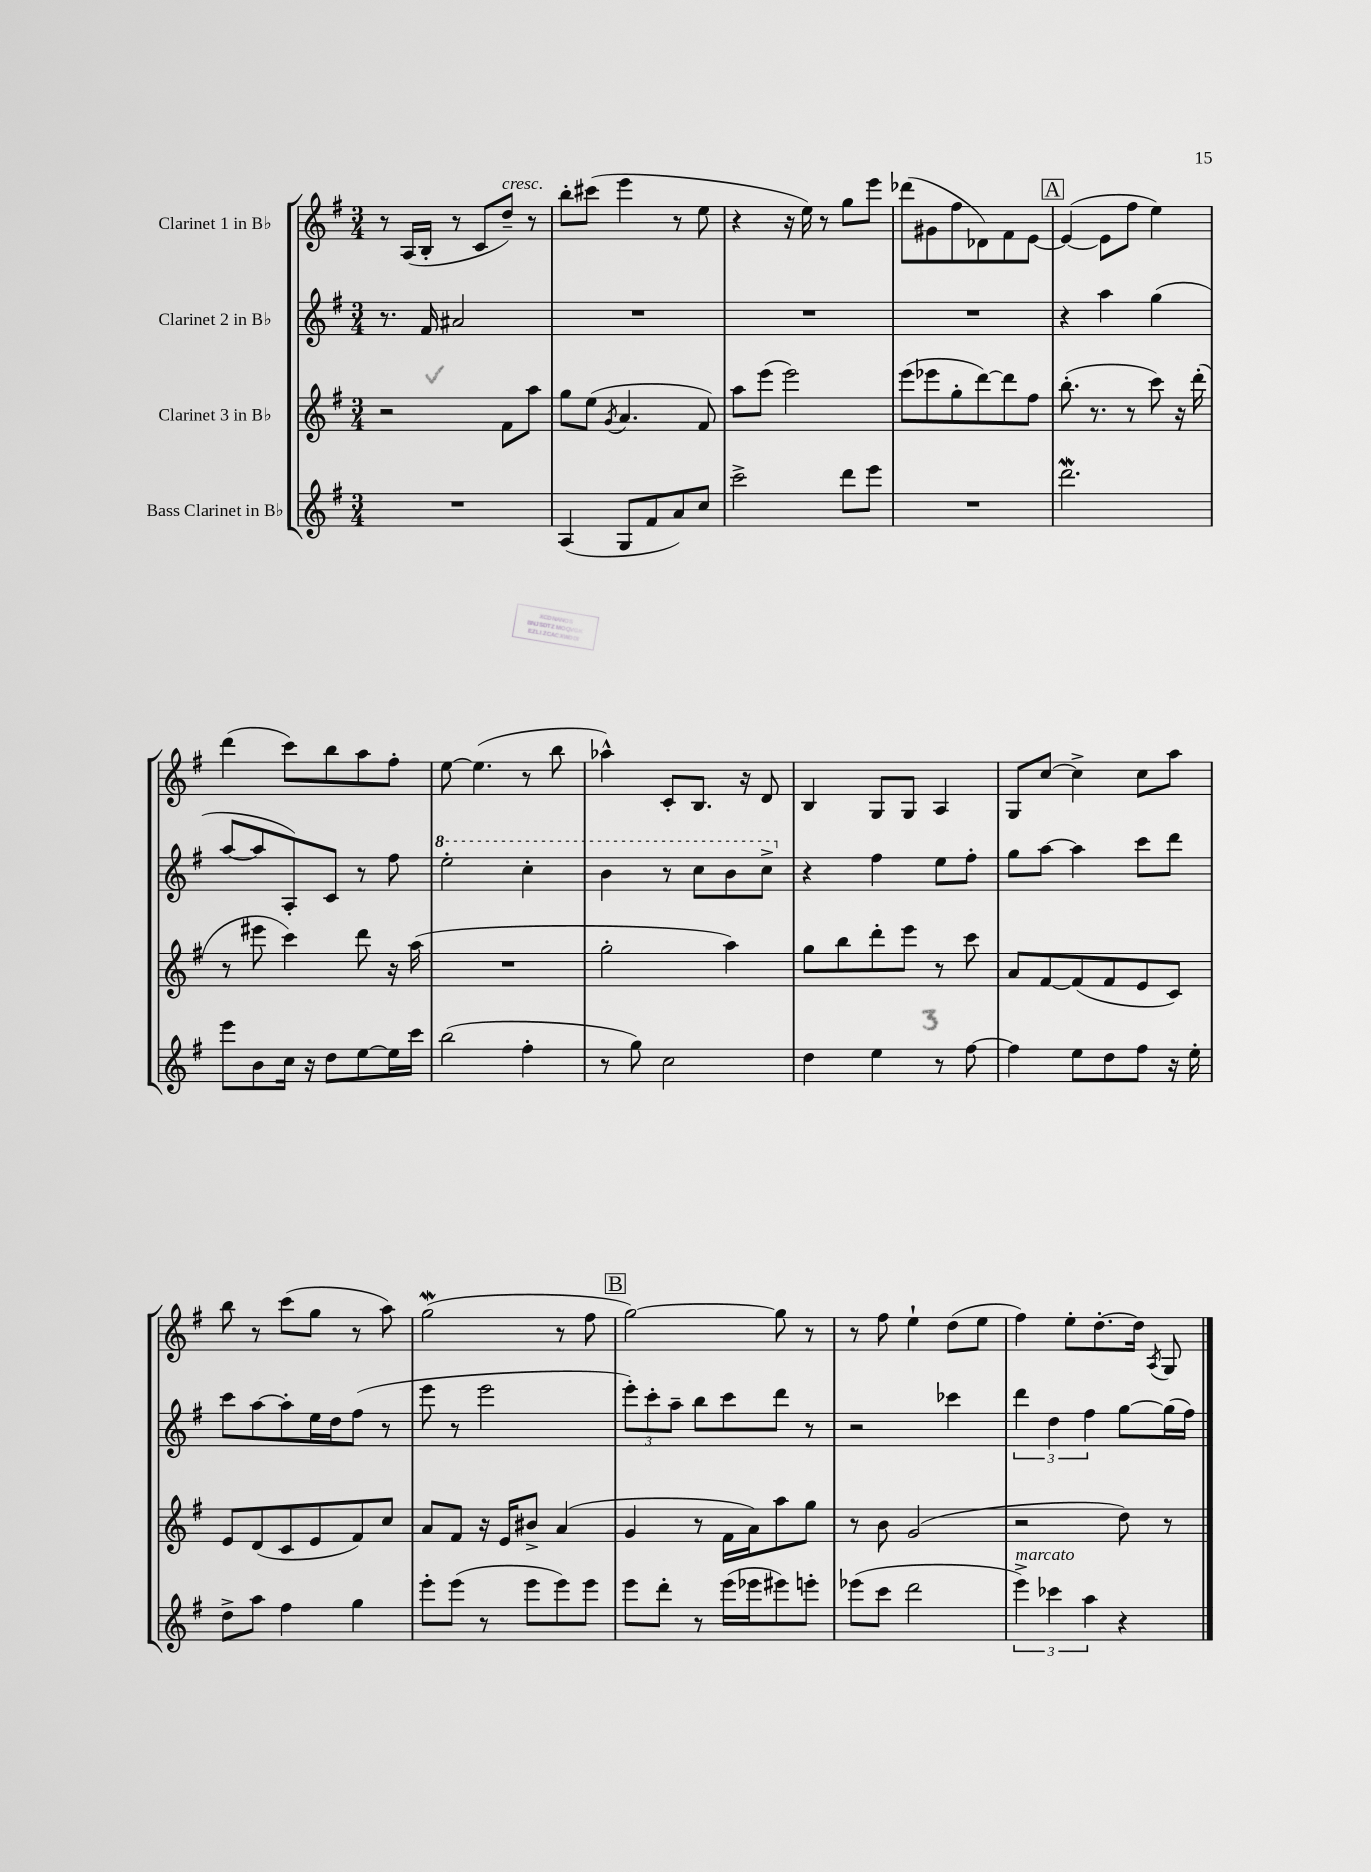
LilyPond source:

<<
\new StaffGroup <<
\new Staff = "s0" \with { instrumentName = "Clarinet 1 in Bb" } {
    \clef treble \key g \major \numericTimeSignature \time 3/4
    \autoBeamOff r8 a16[( b16]-. r8 c'8[ d''8]--^\markup { \italic "cresc." }) r8 |
    b''8[-. cis'''8]( e'''4 r8 e''8 |
    r4 r16 e''16) r8 g''8[ e'''8] |
    des'''8[( gis'8 fis''8 des'8) fis'8 e'8]~ |
    \mark \markup { \box "A" } e'4~( e'8[ fis''8] e''4) |
    d'''4( c'''8[) b''8 a''8 fis''8]-. |
    e''8~ e''4.( r8 b''8 |
    aes''4-^) c'8[-. b8.] r16 d'8 |
    b4 g8[ g8] a4 |
    g8[ c''8]~ c''4-> c''8[ a''8] |
    b''8 r8 c'''8[( g''8] r8 a''8) |
    g''2\mordent( r8 fis''8 |
    \mark \markup { \box "B" } g''2~) g''8 r8 |
    r8 fis''8 e''4-! d''8[( e''8] |
    fis''4) e''8[-. d''8.~-. d''16] \acciaccatura { a8 } g8 \bar "|." |
}
\new Staff = "s1" \with { instrumentName = "Clarinet 2 in Bb" } {
    \clef treble \key g \major \numericTimeSignature \time 3/4
    \autoBeamOff r8. fis'16 ais'2 |
    R2. |
    R2. |
    R2. |
    \mark \markup { \box "A" } r4 a''4 g''4( |
    a''8[~ a''8 a8-.) c'8] r8 fis''8 |
    \ottava #1 e'''2-. c'''4-. |
    b''4 r8 c'''8[ b''8 c'''8]-> \ottava #0 |
    r4 fis''4 e''8[ fis''8]-. |
    g''8[ a''8]~ a''4 c'''8[ d'''8] |
    c'''8[ a''8~ a''8-. e''16 d''16 fis''8]( r8 |
    e'''8 r8 e'''2 |
    \mark \markup { \box "B" } \tuplet 3/2 { e'''8[-.) c'''8-. a''8]-- } b''8[ c'''8 d'''8] r8 |
    r2 ces'''4 |
    \tuplet 3/2 { d'''4 d''4 fis''4 } g''8[~ g''16( fis''16]) \bar "|." |
}
\new Staff = "s2" \with { instrumentName = "Clarinet 3 in Bb" } {
    \clef treble \key g \major \numericTimeSignature \time 3/4
    \autoBeamOff r2 fis'8[ a''8] |
    g''8[ e''8]( \acciaccatura { g'8 } a'4. fis'8) |
    a''8[ e'''8]( e'''2) |
    e'''8[( ees'''8 g''8-. d'''8~) d'''8 fis''8] |
    \mark \markup { \box "A" } b''8.-.( r8. r8 c'''8) r16 d'''16-.( |
    r8 eis'''8 c'''4) d'''8 r16 a''16( |
    R2. |
    g''2-. a''4) |
    g''8[ b''8 d'''8-. e'''8] r8 c'''8 |
    a'8[ fis'8~ fis'8( fis'8 e'8 c'8]) |
    e'8[ d'8( c'8 e'8 fis'8) c''8] |
    a'8[ fis'8] r16 e'16[ bis'8]-> a'4( |
    \mark \markup { \box "B" } g'4 r8 fis'16[ a'16) a''8 g''8] |
    r8 b'8 g'2( |
    r2 d''8) r8 \bar "|." |
}
\new Staff = "s3" \with { instrumentName = "Bass Clarinet in Bb" } {
    \clef treble \key g \major \numericTimeSignature \time 3/4
    \autoBeamOff R2. |
    a4( g8[ fis'8 a'8) c''8] |
    c'''2-> d'''8[ e'''8] |
    R2. |
    \mark \markup { \box "A" } d'''2.\mordent |
    e'''8[ b'8 c''16] r16 d''8[ e''8~ e''16 c'''16] |
    b''2( fis''4-. |
    r8 g''8) c''2 |
    d''4 e''4 r8 fis''8~ |
    fis''4 e''8[ d''8 fis''8] r16 e''16-. |
    d''8[-> a''8] fis''4 g''4 |
    e'''8[-. e'''8]( r8 e'''8[ e'''8) e'''8] |
    \mark \markup { \box "B" } e'''8[ d'''8]-. r8 e'''16[( ees'''16 eis'''8) e'''8]-. |
    ees'''8[( c'''8] d'''2 |
    \tuplet 3/2 { e'''4->^\markup { \italic "marcato" }) ces'''4 a''4 } r4 \bar "|." |
}
>>
>>
\layout { \context { \Score \remove "Bar_number_engraver" } }
